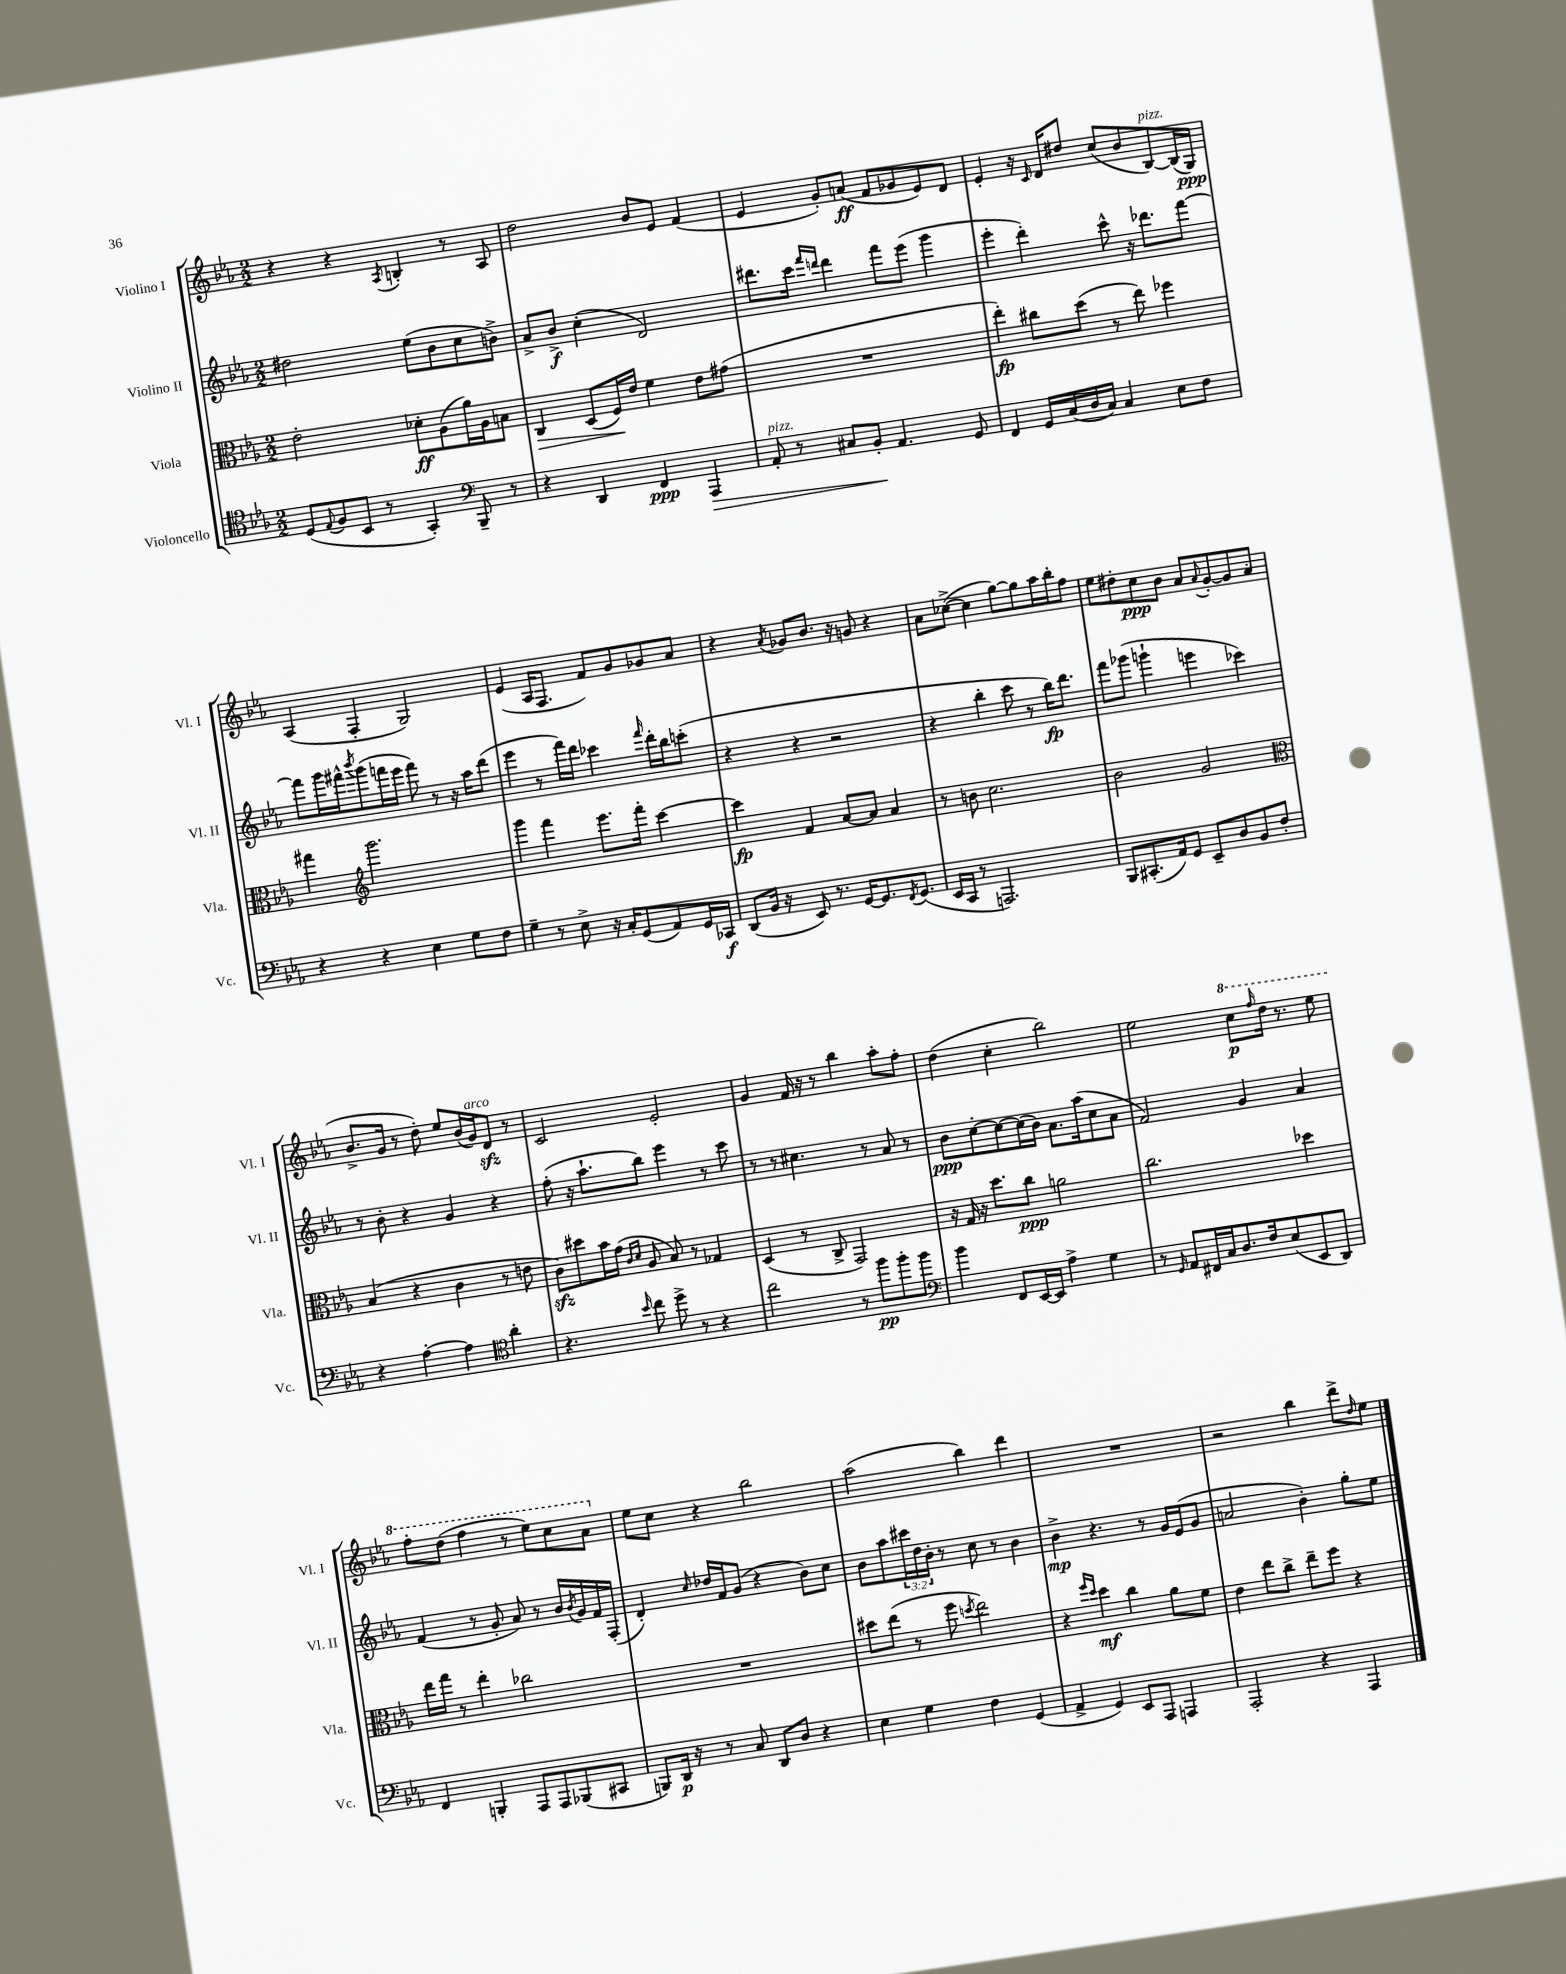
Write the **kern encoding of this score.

**kern	**kern	**kern	**kern
*staff4	*staff3	*staff2	*staff1
*clefC4	*clefC3	*clefG2	*clefG2
*k[b-e-a-]	*k[b-e-a-]	*k[b-e-a-]	*k[b-e-a-]
*M2/2	*M2/2	*M2/2	*M2/2
(8D	2e-'	2dd#	4r
8qqE-	.	.	.
8F	.	.	.
8BB-	.	.	4r
8r	.	.	.
.	.	.	8qA-
4GG')	8d-'	(8ee-	4B'
.	(8A-	8b-	.
*clefF4	*	*	*
8BBB-~	16a-)	8cc	8r
.	16A-	.	.
8r	8B	8b^)	8A-
=	=	=	=
4r	4C	8a-^	2dd
.	.	8b-^	.
4DD	(8D	(4cc'	.
.	16F)	.	.
.	16e-	.	.
4FF	4f	2d)	8b-
.	.	.	8e-
4AAA-	8e-	.	(4f
.	(8g#	.	.
=	=	=	=
8AA-'	1r	8.ddd#	4e-
8r	.	.	.
.	.	16ccc	.
.	.	16qqfff	.
.	.	16qqddd	.
8C#	.	4ddd	8g')
8BB-'	.	.	(8a
4.AA-	.	8fff	8f
.	.	(8eee-	8g-
.	.	4ggg	8e-)
8GG	.	.	8d
=	=	=	=
4FF	4ee-')	4eee-'	4e-'
16GG	8cc#	4ddd')	16r
.	.	.	16qqc
(16C	.	.	16d
16D	(8dd	.	8dd#
16C)	.	.	.
4C	8r	8ccc^^	(8cc
.	8ee-)	16r	8b-
.	.	8.ddd-	.
8E-	4ff-	.	[8B-)
8F	.	[8fff	(16B-]
.	.	.	16G)
=	=	=	=
4r	4gg#	8fff]	(4A-
.	.	16ggg	.
.	.	16fff#^^	.
*	*clefG2	*	*
.	.	8qbbb-	.
4r	2.ggg	(8ggg	4F'
.	.	16fff	.
.	.	16eee-	.
4E-	.	8fff)	2G)
.	.	8r	.
8G	.	16r	.
.	.	16aa-	.
8F	.	(8ddd	.
=	=	=	=
4G~	4ggg	4eee-	(4e-
8r	4fff	8r	16A-
.	.	.	8.F
8E-^	.	16fff)	.
.	.	16ddd	.
16r	8.eee-	4ccc-	8f)
16C'	.	.	.
(8GG	.	.	8g
.	16fff'	.	.
.	.	16qqfff	.
8AA-)	[4ccc	16ddd'	8g-
.	.	16bb-	.
16GG	.	(8ccc'	8a-
16CC-	.	.	.
=	=	=	=
(8DD	4ccc]	4r	4r
16BB-	.	.	.
16r	.	.	.
.	.	.	8qa-
8EE-)	4f	4r	8g-
8.r	.	.	8.b-
.	[8a-	2r	.
[16GG	.	.	16r
8.GG]	8a-]	.	8g
.	4a-	.	4r
8qFF	.	.	.
(8.GG	.	.	.
=	=	=	=
16EE-	8r	4r	8a-
16CC	.	.	.
8r	8b	.	([8cc-^
2.AAA)	2.cc	4bb-'	4cc-]
.	.	8ccc	[8gg)
.	.	8r	8gg]
.	.	16bb-)	16aa-
.	.	8.ddd	16bb-'
.	.	.	8ff
=	=	=	=
8BBB-	2b-	8fff	8ee-
(8.CC#'	.	(8ggg-	8dd#'
.	.	4ggg`	8cc
16AA-)	.	.	.
8GG	.	.	8b-
8EE-~	2g	4eee	8a-
.	.	.	8qqa-
8D	.	.	[8g'
8BB-	.	4ccc-)	8g]
8F'	.	.	(8a-
=	=	=	=
*	*clefC3	*	*
4r	(4B-	8r	8.b-^
.	.	8b-'	.
.	.	.	16g
[4A-'	4r	4r	8r
.	.	.	8dd')
4A-]	4c	4g	8ee-
.	.	.	(16b-
.	.	.	16g)
*clefC4	*	*	*
4a-'	8r	4r	8d
.	8e	.	8r
=	=	=	=
4.r	8c)	(8ff'	2c
.	8dd#	16r	.
.	.	8.aa-`	.
.	16b-	.	.
.	(16g	.	.
.	16qqc	.	.
16qqb-	16qqd	.	.
8cc	8A-	8bb-)	.
8dd^	8B-)	4eee-	2e-'
8r	8r	.	.
4r	4G-	8r	.
.	.	8ccc	.
=	=	=	=
2cc	(4D	8r	4g
.	.	8r	.
.	8r	4.cc#	16f
.	.	.	16r
.	8C^	.	8r
8r	2GG)	.	4bb-
8ff	.	8r	.
8ff'	.	8a-	8aa-'
8ff	.	8r	8ff'
=	=	=	=
*clefF4	*	*	*
4b-	16r	8b-	(4dd
.	16G	.	.
.	16r	[8cc'	.
.	8.dd	.	.
8FF	.	8cc_	4cc'
[16EE-	8cc	(16cc]	.
16EE-]	.	16b-)	.
4A-^	2a	8.a-	2bb-)
.	.	(16aa-	.
4G	.	8cc	.
.	.	8a-	.
=	=	=	=
8r	2.cc	2f)	2ee-
16qqGG	.	.	.
8AA-	.	.	.
16FF#	.	.	.
16C	.	.	.
8.D	.	.	.
.	.	4g	8ccc
16F	.	.	.
.	.	.	16qqfff
(8E-	.	.	16ddd
.	.	.	8.r
8EE-	4dd-	4a-	.
8DD)	.	.	8eee-
=	=	=	=
4FF	16ee-	(4f	8fff'
.	16gg	.	.
.	8r	.	(8ddd
4BBB'	4ee-'	8r	4fff
.	.	8g'	.
8AAA-	2cc-	8a-)	8r
8AAA-	.	8r	8eee-)
(8BBB-	.	16b-	8ccc
.	.	8qb-	.
.	.	16g	.
8CC#	.	16f	8aa-
.	.	(16F'	.
=	=	=	=
8BBB)	1r	4d')	8ee-
16DD	.	.	8cc
16r	.	.	.
.	.	16qqcc	.
8r	.	16dd-	4r
.	.	16f	.
8C	.	(8g	.
8DD	.	4r	2bb-
8D	.	.	.
4r	.	8b-)	.
.	.	8cc	.
=	=	=	=
4E-	8dd#	8b-	(2aa-
.	(8ee-	8aa-	.
4G	8r	24ccc#	.
.	.	24dd	.
.	.	24b-'	.
.	8ff	8r	.
.	8qdd	.	.
4F	2ee-)	8cc	4bb-)
.	.	8r	.
(4GG	.	4b-	4ddd
=	=	=	=
4AA-^	4r	4b-^	1r
.	16qqff	.	.
.	16qqdd	.	.
4GG)	4dd	4.r	.
8EE-	4cc	.	.
8AAA-	.	8r	.
4AAA	8a-	16g	.
.	.	(16e-	.
.	8f	8g	.
=	=	=	=
2AAA-'	4e-	2a	2r
.	8ee-	.	.
.	8cc^	.	.
4r	8ee-~	4b-')	4bb-
.	8ff	.	.
4AAA-	4r	8gg'	8ddd^
.	.	.	16qqdd
.	.	8ee-	8ee-
==	==	==	==
*-	*-	*-	*-
